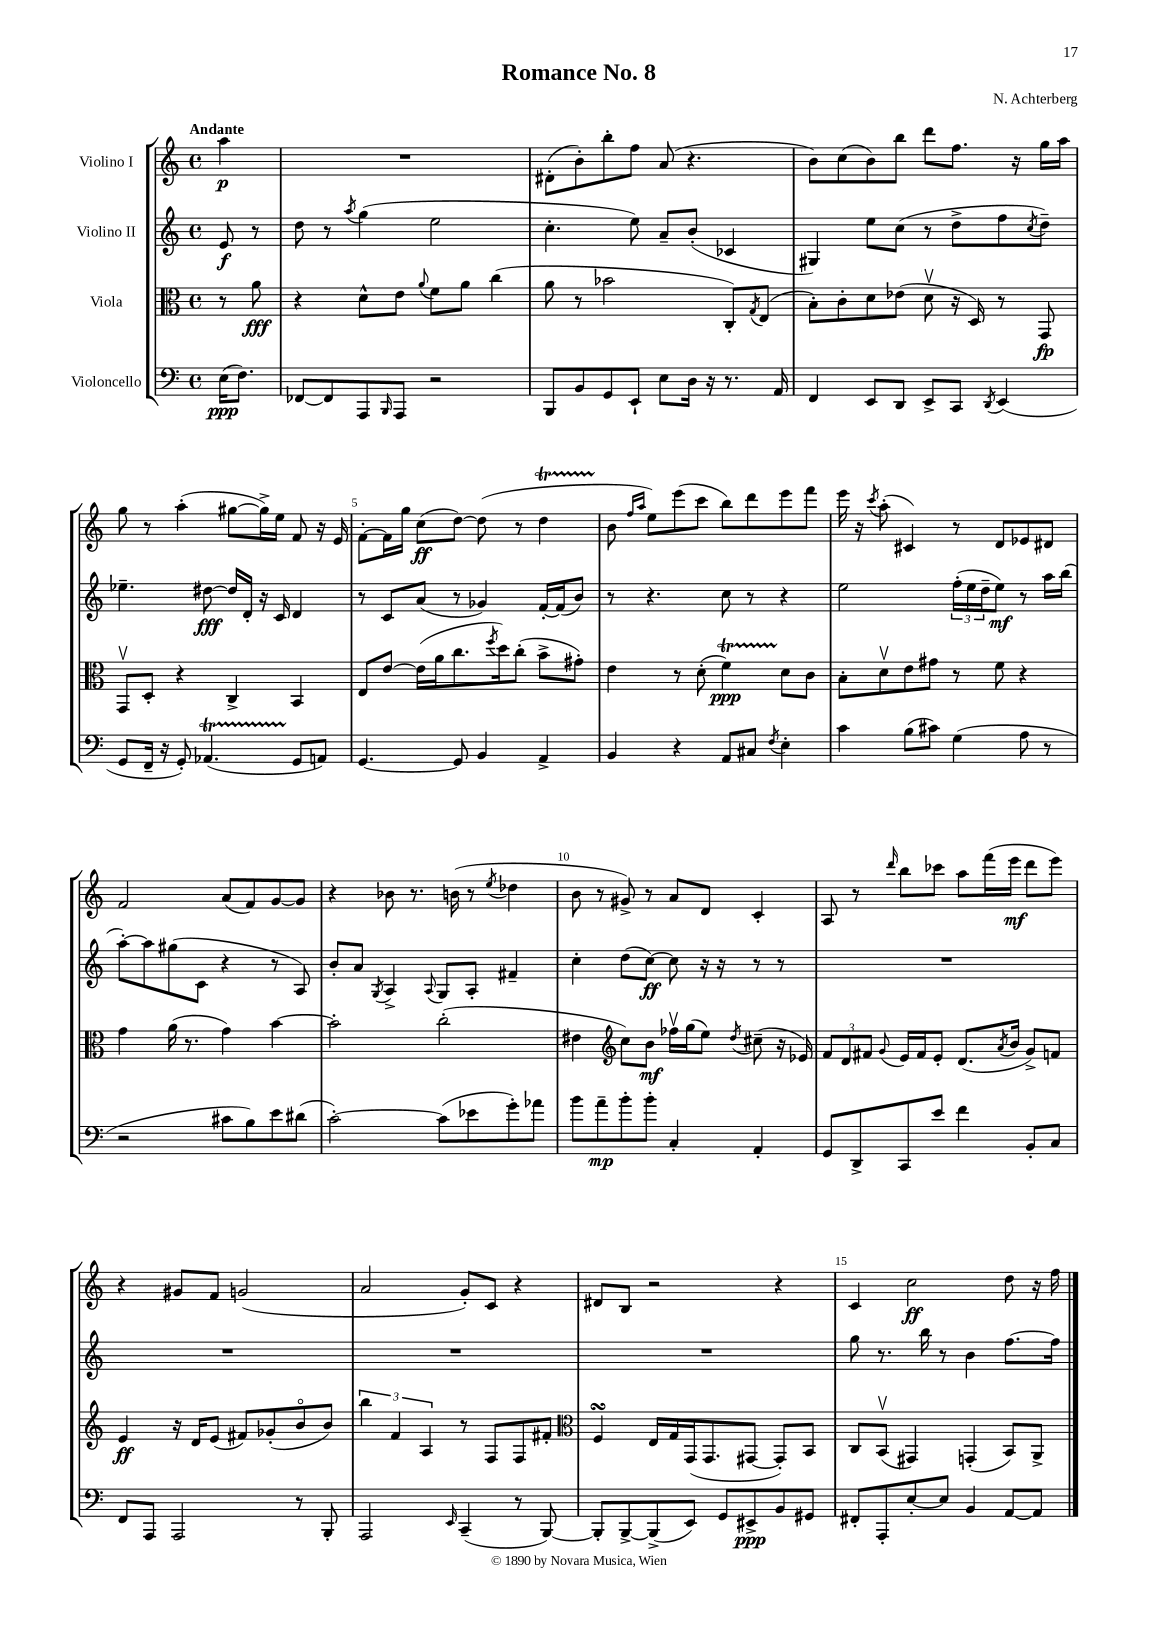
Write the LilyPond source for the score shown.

\header { title = "Romance No. 8" composer = "N. Achterberg" }
<<
\new StaffGroup <<
\new Staff = "s0" \with { instrumentName = "Violino I" } {
    \clef treble \key c \major \defaultTimeSignature \time 4/4 \partial 4 \tempo "Andante"
    a''4\p |
    R1 |
    dis'8-.( b'8-.) b''8-. f''8 a'8( r4. |
    b'8) c''8( b'8) b''8 d'''8 f''8. r16 g''16 a''16 |
    g''8 r8 a''4-.( gis''8~ gis''16->) e''16 f'8 r16 e'16 |
    f'8~-. f'16 g''16 c''8\ff( d''8~) d''8( r8 d''4\startTrillSpan |
    b'8\stopTrillSpan \grace { f''16 a''16 } e''8) e'''8( c'''8 b''8) d'''8 e'''8 f'''8 |
    e'''16 r16 \acciaccatura { c'''8 } a''8-.( cis'4) r8 d'8 ees'8 dis'8 |
    f'2 a'8( f'8) g'8~ g'8 |
    r4 bes'8 r8. b'16( r8 \acciaccatura { e''8 } des''4 |
    b'8 r8 gis'8->) r8 a'8 d'8 c'4-. |
    a8 r8 \grace { d'''16 } b''8 ces'''8 a''8 f'''16( e'''16\mf d'''8 e'''8) |
    r4 gis'8 f'8 g'2( |
    a'2 g'8-.) c'8 r4 |
    dis'8 b8 r2 r4 |
    c'4 c''2\ff d''8 r16 f''16 \bar "|." |
}
\new Staff = "s1" \with { instrumentName = "Violino II" } {
    \clef treble \key c \major \defaultTimeSignature \time 4/4 \partial 4
    e'8\f r8 |
    d''8 r8 \acciaccatura { a''8 } g''4( e''2 |
    c''4.-. e''8) a'8-- b'8-.( ces'4 |
    gis4) e''8 c''8( r8 d''8-> f''8 \acciaccatura { c''8 } d''8--) |
    ees''4.-- dis''8~\fff dis''16 d'16-. r16 c'16 d'4 |
    r8 c'8 a'8( r8 ges'4) f'16~-. f'16( b'8) |
    r8 r4. c''8 r8 r4 |
    e''2 \tuplet 3/2 { f''16-.( e''16 d''16-- } e''8\mf) r8 a''16 b''16( |
    a''8~-.) a''8 gis''8( c'8 r4 r8 a8) |
    b'8-. a'8 \acciaccatura { g8 } a4-> \appoggiatura { a8 } g8 a8-. fis'4-- |
    c''4-. d''8( c''8~\ff) c''8 r16 r16 r8 r8 |
    R1 |
    R1 |
    R1 |
    R1 |
    g''8 r8. b''16 r8 b'4 f''8.~ f''16 \bar "|." |
}
\new Staff = "s2" \with { instrumentName = "Viola" } {
    \clef alto \key c \major \defaultTimeSignature \time 4/4 \partial 4
    r8 a'8\fff |
    r4 d'8-^ e'8 \appoggiatura { a'8 } f'8 a'8 c''4( |
    a'8 r8 bes'2 c8-.) \acciaccatura { g8 } e8( |
    b8-.) c'8-. d'8 ees'8( d'8\upbow r16 d16) r8 g,8\fp |
    g,8\upbow d8-. r4 c4-> b,4 |
    e8 e'8~ e'16( a'16 c''8. \acciaccatura { f''8 } d''16) c''8-.( b'8-> gis'8-.) |
    e'4 r8 d'8-.( f'4\startTrillSpan\ppp) d'8\stopTrillSpan c'8 |
    b8-. d'8\upbow e'8 gis'8 r8 f'8 r4 |
    g'4 a'16( r8. g'4) b'4~ |
    b'2-. c''2-.( |
    eis'4 \clef treble c''8) b'8\mf fes''16\upbow g''16( e''8) \acciaccatura { d''8 } cis''8--( r16 ees'16) |
    \tuplet 3/2 { f'8 d'8 fis'8 } \appoggiatura { g'8 } e'16 fis'16 e'8-. d'8.( \acciaccatura { a'8 } b'16 g'8->) f'8 |
    e'4\ff r16 d'16 e'8( fis'8) ges'8-.( b'8\flageolet b'8) |
    \tuplet 3/2 { b''4 f'4 a4 } r8 f8 f8 fis'8-. |
    \clef alto f4\turn e16 g16 g,16( g,8. gis,8~ gis,8-.) b,8 |
    c8 b,8\upbow( gis,4) g,4-.( b,8) a,8-> \bar "|." |
}
\new Staff = "s3" \with { instrumentName = "Violoncello" } {
    \clef bass \key c \major \defaultTimeSignature \time 4/4 \partial 4
    e16\ppp( f8.) |
    fes,8~ fes,8 a,,8 \grace { b,,16 } a,,8 r2 |
    b,,8 b,8 g,8 e,8-! e8 d16 r16 r8. a,16 |
    f,4 e,8 d,8 e,8-> c,8 \acciaccatura { d,8 } e,4( |
    g,8 f,16-- r16 g,8-.) aes,4.\startTrillSpan( g,8\stopTrillSpan a,8) |
    g,4.~ g,8 b,4 a,4-> |
    b,4 r4 a,8 cis8 \acciaccatura { f8 } e4-. |
    c'4 b8( cis'8) g4( a8 r8 |
    r2 cis'8 b8) e'8 dis'8( |
    c'2~-.) c'8( ees'8 g'8-.) aes'8 |
    b'8 a'8--\mp b'8-. b'8-. c4-. a,4-. |
    g,8 d,8-> c,8 e'8 f'4 b,8-. c8 |
    f,8 a,,8 a,,2 r8 b,,8-. |
    a,,2 \grace { e,16 } c,4--( r8 b,,8~) |
    b,,8-. b,,8~-> b,,8->( e,8) g,8 eis,8->\ppp b,8 gis,8 |
    fis,8-. a,,8-. e8~-. e8 b,4 a,8~ a,8 \bar "|." |
}
>>
>>
\layout { \context { \Score \override BarNumber.break-visibility = ##(#f #t #t) barNumberVisibility = #(every-nth-bar-number-visible 5) } }
